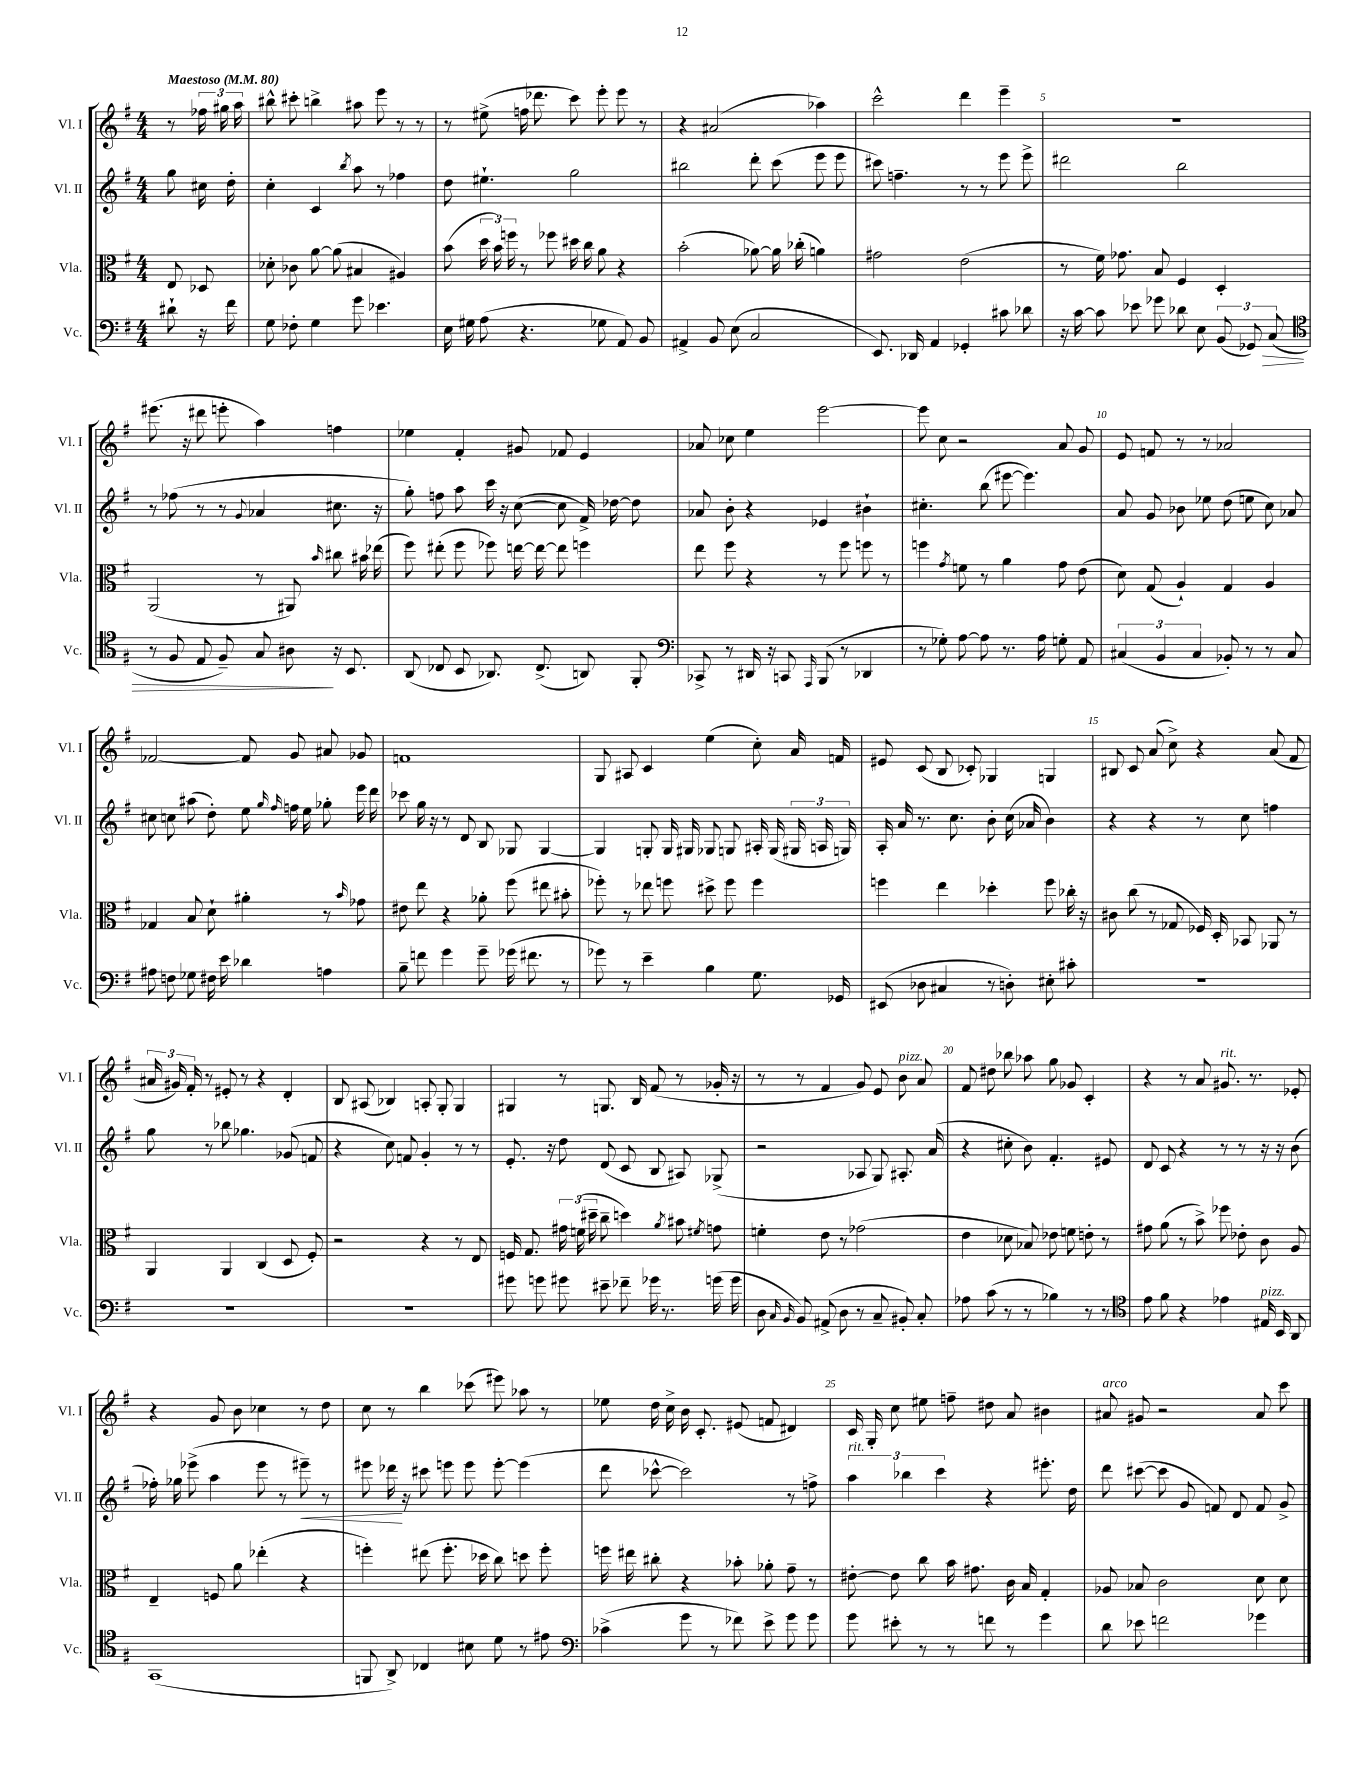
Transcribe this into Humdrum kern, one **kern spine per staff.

**kern	**kern	**kern	**kern
*staff4	*staff3	*staff2	*staff1
*clefF4	*clefC3	*clefG2	*clefG2
*k[f#]	*k[f#]	*k[f#]	*k[f#]
*M4/4	*M4/4	*M4/4	*M4/4
*MM80	*MM80	*MM80	*MM80
8d#`	8E	8gg	8r
16r	8D-	16cc#	24ff-
.	.	.	24gg#
16f#	.	16dd'	.
.	.	.	24aa
=	=	=	=
8G	8d-'	4cc'	8bb#^^
8F-'	8c-	.	8ccc#'
4G	[8a	4c	4bb^
.	(8a]	.	.
.	.	8qbb	.
8g	4B#	8aa	8aa#
4.e-	.	8r	8eee
.	4A#)	4ff-	8r
.	.	.	8r
=	=	=	=
16E	(8b	8dd	8r
16G#	.	.	.
(8A	24dd	4.ee#`	(8ee#^
.	24b)	.	.
.	24ff	.	.
4.r	8r	.	16ff
.	.	.	8.ddd-
.	8ff-	.	.
.	16dd#	2gg	8ccc)
.	16cc	.	.
8G-	8a	.	8eee'
8AA)	4r	.	8eee
8BB	.	.	8r
=	=	=	=
4AA#^	(2b'	2bb#	4r
8BB	.	.	(2a#
(8E	.	.	.
2C	[8a-)	8ddd'	.
.	16a-]	(8ccc	.
.	(16cc-'	.	.
.	4a)	8eee	4aa-)
.	.	8eee	.
=	=	=	=
8.EE)	2g#	8ccc#)	2ccc^^
.	.	4.ff~	.
16DD-	.	.	.
4AA	.	.	.
4GG-'	(2e	8r	4ddd
.	.	8r	.
8c#	.	8eee	4eee~
8d-	.	8eee^	.
=	=	=	=
16r	8r	2ddd#	1r
[16c	.	.	.
8c]	16f#)	.	.
.	8.g-	.	.
8e-	.	.	.
8g-	8B	.	.
8d-	4F#	2bb	.
8E	.	.	.
(12BB	4D'	.	.
12GG-)	.	.	.
(12C	.	.	.
=	=	=	=
*clefC4	*	*	*
8r	(2AA	8r	(8.eee#
8F#	.	(8ff-	.
.	.	.	16r
8E	.	8r	8ddd#
8F#~)	.	8r	8eee'
.	.	8qqg	.
8G	8r	4a-	4aa)
8A#	8AA#)	.	.
.	16qqb	.	.
16r	8cc#	8.cc#	4ff
8.BB	.	.	.
.	16b#	.	.
.	(16ee-	16r	.
=	=	=	=
(8AA	8ff#)	8gg')	4ee-
8C-	(8ee#'	8ff	.
8BB	8ff#	8aa	4f#'
8.AA-)	8ff-)	16ccc	.
.	.	16r	.
.	[16ee	([8cc	8g#
(8.C-^	16ee_	.	.
.	8ee]	8cc]	8f-
8AA)	4ff	16f#^)	4e
.	.	[16dd-	.
8FF#'	.	8dd-]	.
=	=	=	=
*clefF4	*	*	*
8CC-^	8ee	8a-	8a-
8r	8ff#	8b'	8cc-
16DD#	4r	4r	4ee
16r	.	.	.
8CC	.	.	.
16qqAAA	.	.	.
(8BBB	8r	4e-	[2eee
8r	8ff#	.	.
4DD-	8ff	4b#`	.
.	8r	.	.
=	=	=	=
8r	4ff	4.cc#'	8eee]
8G-')	.	.	8cc
.	8qg	.	.
[8A	8f	.	2r
8A]	8r	(8bb	.
8.r	4a	[8eee#	.
.	.	4.eee#])	.
16A	.	.	.
8G'	8g	.	8a
8AA	(8e	.	8g
=	=	=	=
(6C#	8d)	8a	8e
.	(8G	8g	8f
6BB	.	.	.
.	4A`)	8b-	8r
6C#	.	.	.
.	.	8ee-	8r
8BB-')	4G	(8dd	2a-
8r	.	8ee	.
8r	4A	8cc)	.
8C#	.	8a-	.
=	=	=	=
8A#	4G-	8cc#	[2f-
8F	.	8cc	.
8G-	8B	(8aa#	.
16F#	8d`	8dd')	.
16e	.	.	.
4d-	4a#'	8ee	8f-]
.	.	16qqgg	.
.	.	16qqff#	.
.	.	16ff	8g
.	.	16ee	.
4A	8r	8gg-'	8a#
.	16qqb	.	.
.	8g-	16eee	8g-
.	.	16ddd	.
=	=	=	=
8B~	8e#	8ccc-	1f
8f	8ee	16gg	.
.	.	16r	.
4g	4r	8r	.
.	.	8d	.
8g~	8a-'	8B	.
(16g-	(8ff#	8G-	.
8.f#	.	.	.
.	8ee#	[4G-	.
8r	8b#'	.	.
=	=	=	=
8g-)	8ff-')	4G-]	8G
8r	8r	.	8A#
4e~	8ee-	8G'	4c
.	8ff	16G	.
.	.	16G#	.
4B	8dd#^	8G-	(4ee
.	8ff	8G	.
8.G	4ff	16A#'	8cc')
.	.	(16G	.
.	.	24G#	16a
.	.	24A	.
16GG-	.	.	16f
.	.	24G)	.
=	=	=	=
(8EE#	4ff	16A'	8e#
.	.	16a	.
8D-	.	8.r	(8c
4C#	4ee	.	8B
.	.	8.cc	.
.	.	.	8c-')
8r	4dd-'	8b'	4G-
8D')	.	(16cc	.
.	.	16a-	.
8E#'	8ff	4b)	4G
8c#'	16cc-'	.	.
.	16r	.	.
=	=	=	=
1r	8c#	4r	8B#
.	(8cc	.	8c
.	8r	4r	(8a
.	8G-	.	8cc^)
.	16F-)	8r	4r
.	16D'	.	.
.	8BB-	8cc	.
.	8AA-	4ff	(8a
.	8r	.	8f#
=	=	=	=
1r	4AA	8gg	24a#
.	.	.	24g#)
.	.	.	24f#'
.	.	8r	8r
.	4AA	8bb-	8e#'
.	.	4.gg-	8r
.	(4C	.	4r
.	8D	(8g-	4d'
.	8F#')	8f	.
=	=	=	=
1r	2r	4r	8B
.	.	.	(8A#
.	.	8cc)	4B-)
.	.	8f	.
.	4r	4g'	8A'
.	.	.	8G'
.	8r	8r	4G
.	8E	8r	.
=	=	=	=
8g#	16F	8.e'	4G#
.	8.G	.	.
8g	.	.	.
.	.	16r	.
8g#	24g#	8dd	8r
.	(24f	.	.
.	24dd#~	.	.
8e#~	8cc~	(8d	8.G
8f-~	4dd)	8c	.
.	.	.	16B
16g-	.	8B	(8f#
8.r	.	.	.
.	8qa	.	.
.	8b#	8A#)	8r
.	8qf#	.	.
(16g	8g	(8G-^	16g-'
16g	.	.	16r
=	=	=	=
8D	4f'	2r	8r
16qqC	.	.	.
16qqBB	.	.	.
8BB)	.	.	8r
(8AA#^	8e	.	4f#
8D	8r	.	.
8r	(2g-	8A-	8g)
8C~	.	8G)	8e
8BB#')	.	8.A#'	8b
8C'	.	.	8a
.	.	(16a	.
=	=	=	=
8A-	4e	4r	8f#
(8c	.	.	8dd#
8r	8d-	8cc#'	8bb-
8r	8B-)	8b)	8aa-
4B-)	8e-	4.f#'	8gg
.	8f	.	8g-
8r	8e'	.	4c'
8r	8r	8e#	.
=	=	=	=
*clefC4	*	*	*
8e	8g#	8d	4r
8f#	(8a	8c	.
4r	8r	4r	8r
.	8b^)	.	8a
4e-	8ff-	8r	8.g#
.	8e-'	8r	.
.	.	.	8.r
16E#	8c	16r	.
16BB	.	16r	.
8AA	8A	(8b	8e-'
=	=	=	=
(1GG	4E~	16ff-')	4r
.	.	16gg-	.
.	.	(8eee-^	.
.	8F	4aa	8g
.	8a	.	8b
.	(4ee-'	8eee-	4cc-
.	.	8r	.
.	4r	8eee#~)	8r
.	.	8r	8dd
=	=	=	=
8FF	4ff')	8eee#	8cc
8AA^)	.	16ddd-	8r
.	.	16r	.
4C-	(8ee#	8ccc#	4bb
.	8.ff'	8eee	.
8B#	.	8eee	(8ccc-
.	16dd-	.	.
8d	8cc)	[8eee'	8eee#)
8r	8dd	(4eee]	8aa-
8e#	8ff'	.	8r
=	=	=	=
*clefF4	*	*	*
(4c-^	16ff	8ddd	8ee-
.	16ee#	.	.
.	8cc#'	[8ccc-^^	16dd
.	.	.	16cc^
8g	4r	2ccc-])	16b
.	.	.	8.c'
8r	.	.	.
8f-)	8b-'	.	(8e#
8e^	8a-'	.	8f
8g	8g~	8r	4d#)
8g	8r	8ff^	.
=	=	=	=
8g	[8e#'	6aa	16c
.	.	.	16G'
8e#'	8e#]	.	8cc
.	.	6bb-	.
8r	8cc	.	8ee#
.	.	6ccc	.
8r	16b	.	8ff~
.	8.g#	.	.
8f	.	4r	8dd#
8r	16c	.	8a
.	16B	.	.
4g	4G'	8.eee#'	4b#
.	.	16dd	.
=	=	=	=
8d	8A-	8ddd	8a#
8e-	8B-	([8ccc#	8g#
2f	2c	8ccc#]	2r
.	.	8g	.
.	.	8f)	.
.	.	8d	.
4g-	8d	8f	8a#
.	8d	8g^	8ccc
==	==	==	==
*-	*-	*-	*-
